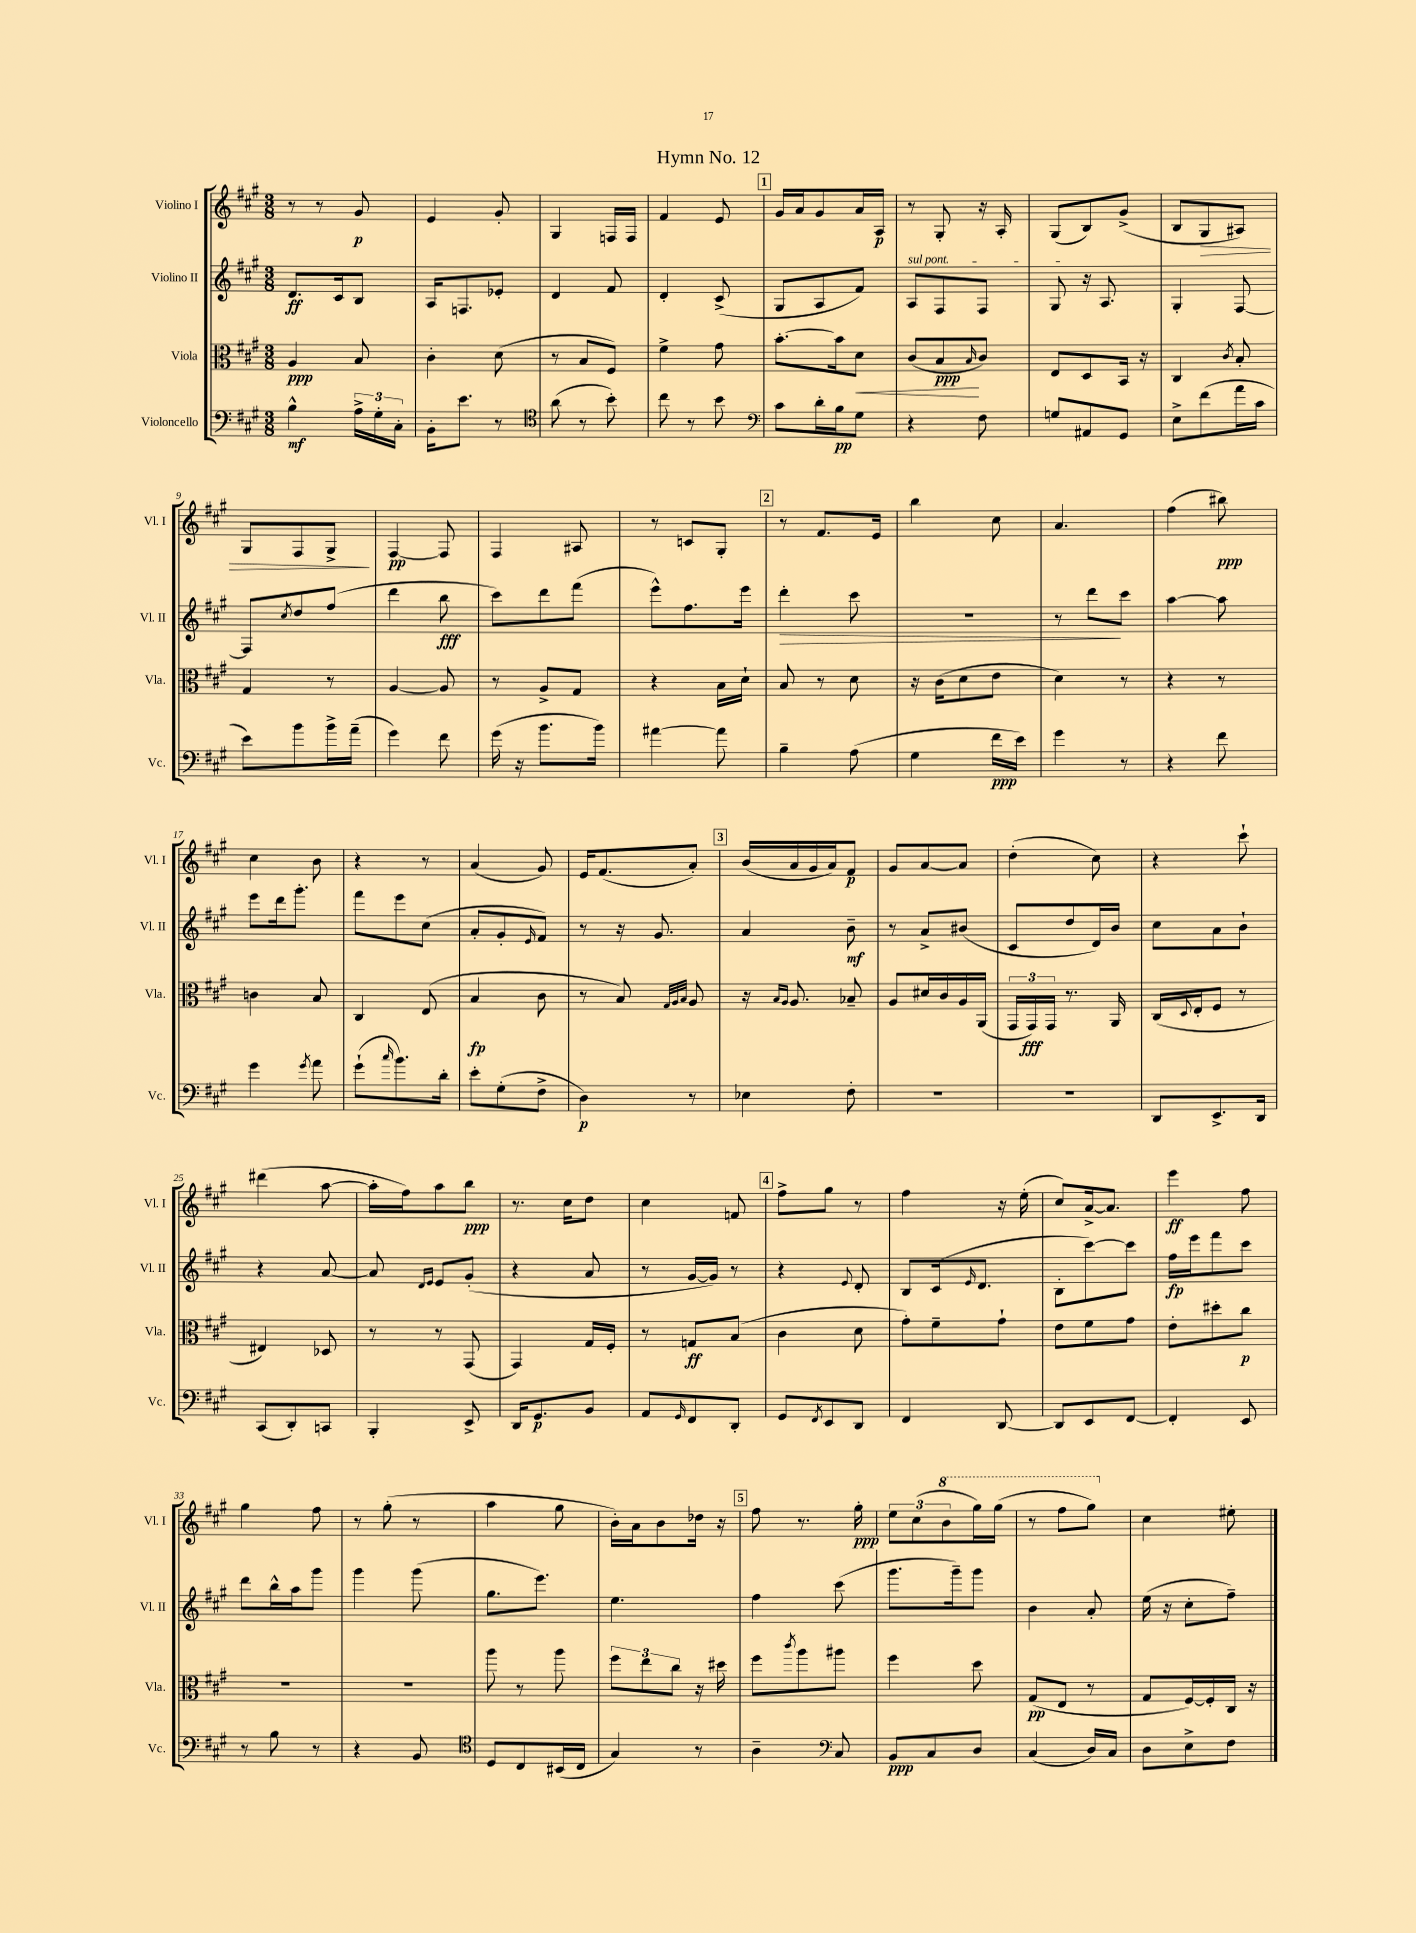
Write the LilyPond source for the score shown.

\header { title = "Hymn No. 12" }
<<
\new StaffGroup <<
\new Staff = "s0" \with { instrumentName = "Violino I" shortInstrumentName = "Vl. I" } {
    \clef treble \key a \major \numericTimeSignature \time 3/8
    r8 r8 gis'8\p |
    e'4 gis'8-. |
    gis4 f16 f16 |
    fis'4 e'8 |
    \mark \markup { \box "1" } gis'16 a'16 gis'8 a'16 a16\p |
    r8 gis8-. r16 a16-. |
    gis8( b8) gis'8->( |
    b8 gis8\> ais8) |
    gis8 fis8 gis8->\! |
    fis4~\pp fis8 |
    fis4 ais8 |
    r8 c'8 gis8-. |
    \mark \markup { \box "2" } r8 fis'8. e'16 |
    b''4 cis''8 |
    a'4. |
    fis''4( bis''8\ppp) |
    cis''4 b'8 |
    r4 r8 |
    a'4( gis'8) |
    e'16 fis'8.( a'8-.) |
    \mark \markup { \box "3" } b'16( a'16 gis'16 a'16) fis'8\p |
    gis'8 a'8~ a'8 |
    d''4-.( cis''8) |
    r4 cis'''8-! |
    dis'''4( a''8~ |
    a''16-. fis''16) a''8 b''8\ppp |
    r8. cis''16 d''8 |
    cis''4 f'8 |
    \mark \markup { \box "4" } fis''8-> gis''8 r8 |
    fis''4 r16 e''16-.( |
    cis''8) a'16~-> a'8. |
    e'''4\ff fis''8 |
    gis''4 fis''8 |
    r8 gis''8-.( r8 |
    a''4 gis''8 |
    b'16-.) a'16 b'8 des''16 r16 |
    \mark \markup { \box "5" } fis''8 r8. gis''16-.\ppp |
    \tuplet 3/2 { e''8 cis''8( \ottava #1 b''8 } gis'''16) gis'''16( |
    r8 fis'''8 gis'''8) \ottava #0 |
    cis''4 eis''8-. \bar "|." |
}
\new Staff = "s1" \with { instrumentName = "Violino II" shortInstrumentName = "Vl. II" } {
    \clef treble \key a \major \numericTimeSignature \time 3/8
    d'8.\ff cis'16 b8 |
    a16 f8. ees'8-. |
    d'4 fis'8 |
    d'4-. cis'8->( |
    \mark \markup { \box "1" } gis8 a8 fis'8) |
    \once \override TextSpanner.bound-details.left.text = \markup { \italic "sul pont." } a8\startTextSpan fis8 fis8 |
    gis8\stopTextSpan r16 a8. |
    gis4-. fis8~ |
    fis8 \acciaccatura { cis''8 } d''8 fis''8( |
    d'''4 b''8\fff |
    cis'''8) d'''8 fis'''8( |
    e'''8-^) fis''8. e'''16 |
    \mark \markup { \box "2" } d'''4-.\> cis'''8 |
    R4. |
    r8 d'''8\! cis'''8 |
    a''4~ a''8 |
    e'''8 d'''16 gis'''8.-. |
    fis'''8 e'''8 cis''8( |
    a'8-. gis'8-. \grace { e'16 } fis'8) |
    r8 r16 gis'8. |
    \mark \markup { \box "3" } a'4 b'8--\mf |
    r8 a'8-> bis'8( |
    cis'8 d''8 d'16) b'16 |
    cis''8 a'8 b'8-! |
    r4 a'8~ |
    a'8 \grace { d'16 e'16 } e'8 gis'8-.( |
    r4 a'8 |
    r8 gis'16~ gis'16) r8 |
    \mark \markup { \box "4" } r4 \appoggiatura { e'8 } d'8-. |
    b8 cis'16( \grace { e'16 } d'8. |
    b8-. cis'''8~) cis'''8 |
    fis''16\fp e'''16 fis'''8 cis'''8 |
    d'''8 b''16-^ a''16 gis'''8 |
    gis'''4 gis'''8( |
    gis''8. e'''8.) |
    e''4. |
    \mark \markup { \box "5" } fis''4 cis'''8( |
    gis'''8. gis'''16--) gis'''8 |
    b'4 a'8-. |
    e''16( r16 cis''8-. fis''8--) \bar "|." |
}
\new Staff = "s2" \with { instrumentName = "Viola" shortInstrumentName = "Vla." } {
    \clef alto \key a \major \numericTimeSignature \time 3/8
    a4\ppp b8 |
    cis'4-. d'8( |
    r8 b8 fis8) |
    fis'4-> gis'8 |
    \mark \markup { \box "1" } b'8.~-. b'16 d'8\< |
    cis'8( b8\ppp\! \grace { b16 } cis'8) |
    e8 d8 b,16 r16 |
    cis4 \acciaccatura { cis'8 } b8-. |
    gis4 r8 |
    a4~ a8 |
    r8 a8-> gis8 |
    r4 b16 d'16-! |
    \mark \markup { \box "2" } b8 r8 d'8 |
    r16 cis'16( d'8 e'8 |
    d'4) r8 |
    r4 r8 |
    c'4 b8 |
    cis4 e8( |
    b4\fp cis'8 |
    r8 b8) \grace { gis32 a32 b32 } a8 |
    \mark \markup { \box "3" } r16 \grace { b16 a16 } a8. bes8-- |
    a8 dis'16 cis'16 a16 a,16( |
    \tuplet 3/2 { gis,16 gis,16\fff) gis,16 } r8. a,16 |
    cis16( \appoggiatura { d8 } e16-. fis8 r8 |
    eis4) des8 |
    r8 r8 gis,8( |
    gis,4) gis16 fis16-. |
    r8 g8\ff b8( |
    \mark \markup { \box "4" } cis'4 d'8 |
    gis'8-.) fis'8-- gis'8-! |
    e'8 fis'8 gis'8 |
    e'8-. dis''8-. cis''8\p |
    R4. |
    R4. |
    a''8 r8 a''8 |
    \tuplet 3/2 { fis''8 e''8 cis''8 } r16 dis''16 |
    \mark \markup { \box "5" } fis''8 \acciaccatura { cis'''8 } a''8 ais''8 |
    fis''4 d''8 |
    gis8\pp( e8 r8 |
    gis8 fis16~) fis16-. cis16 r16 \bar "|." |
}
\new Staff = "s3" \with { instrumentName = "Violoncello" shortInstrumentName = "Vc." } {
    \clef bass \key a \major \numericTimeSignature \time 3/8
    b4-^\mf \tuplet 3/2 { a16-> gis16-. cis16-. } |
    b,16-. e'8. r8 |
    \clef tenor a'8( r8 b'8-.) |
    cis''8 r8 b'8 |
    \mark \markup { \box "1" } \clef bass cis'8 d'16-. b16\pp gis8 |
    r4 fis8 |
    g8 ais,8 gis,8 |
    e8-> fis'8( a'16 cis'16 |
    e'8) b'8 b'16-> a'16--( |
    gis'4) fis'8 |
    gis'16( r16 b'8. b'16) |
    ais'4~ ais'8 |
    \mark \markup { \box "2" } b4-- a8( |
    gis4 fis'16\ppp e'16) |
    gis'4 r8 |
    r4 fis'8 |
    gis'4 \acciaccatura { gis'8 } a'8 |
    gis'8-!( \grace { cis''16 } b'8.) d'16-. |
    e'8-. gis8-.( fis8-> |
    d4\p) r8 |
    \mark \markup { \box "3" } ees4 fis8-. |
    R4. |
    R4. |
    d,8 e,8.-> d,16 |
    cis,8( d,8-.) c,8 |
    b,,4-. e,8-> |
    d,16 gis,8.\p b,8 |
    a,8 \grace { gis,16 } fis,8 d,8-. |
    \mark \markup { \box "4" } gis,8 \acciaccatura { fis,8 } e,8 d,8 |
    fis,4 d,8~ |
    d,8 e,8 fis,8~ |
    fis,4-. e,8 |
    r8 b8 r8 |
    r4 b,8 |
    \clef tenor d8 cis8 bis,16( cis16 |
    gis4) r8 |
    \mark \markup { \box "5" } a4-- \clef bass cis8 |
    b,8\ppp cis8 d8 |
    cis4( d16) cis16 |
    d8 e8-> fis8 \bar "|." |
}
>>
>>
